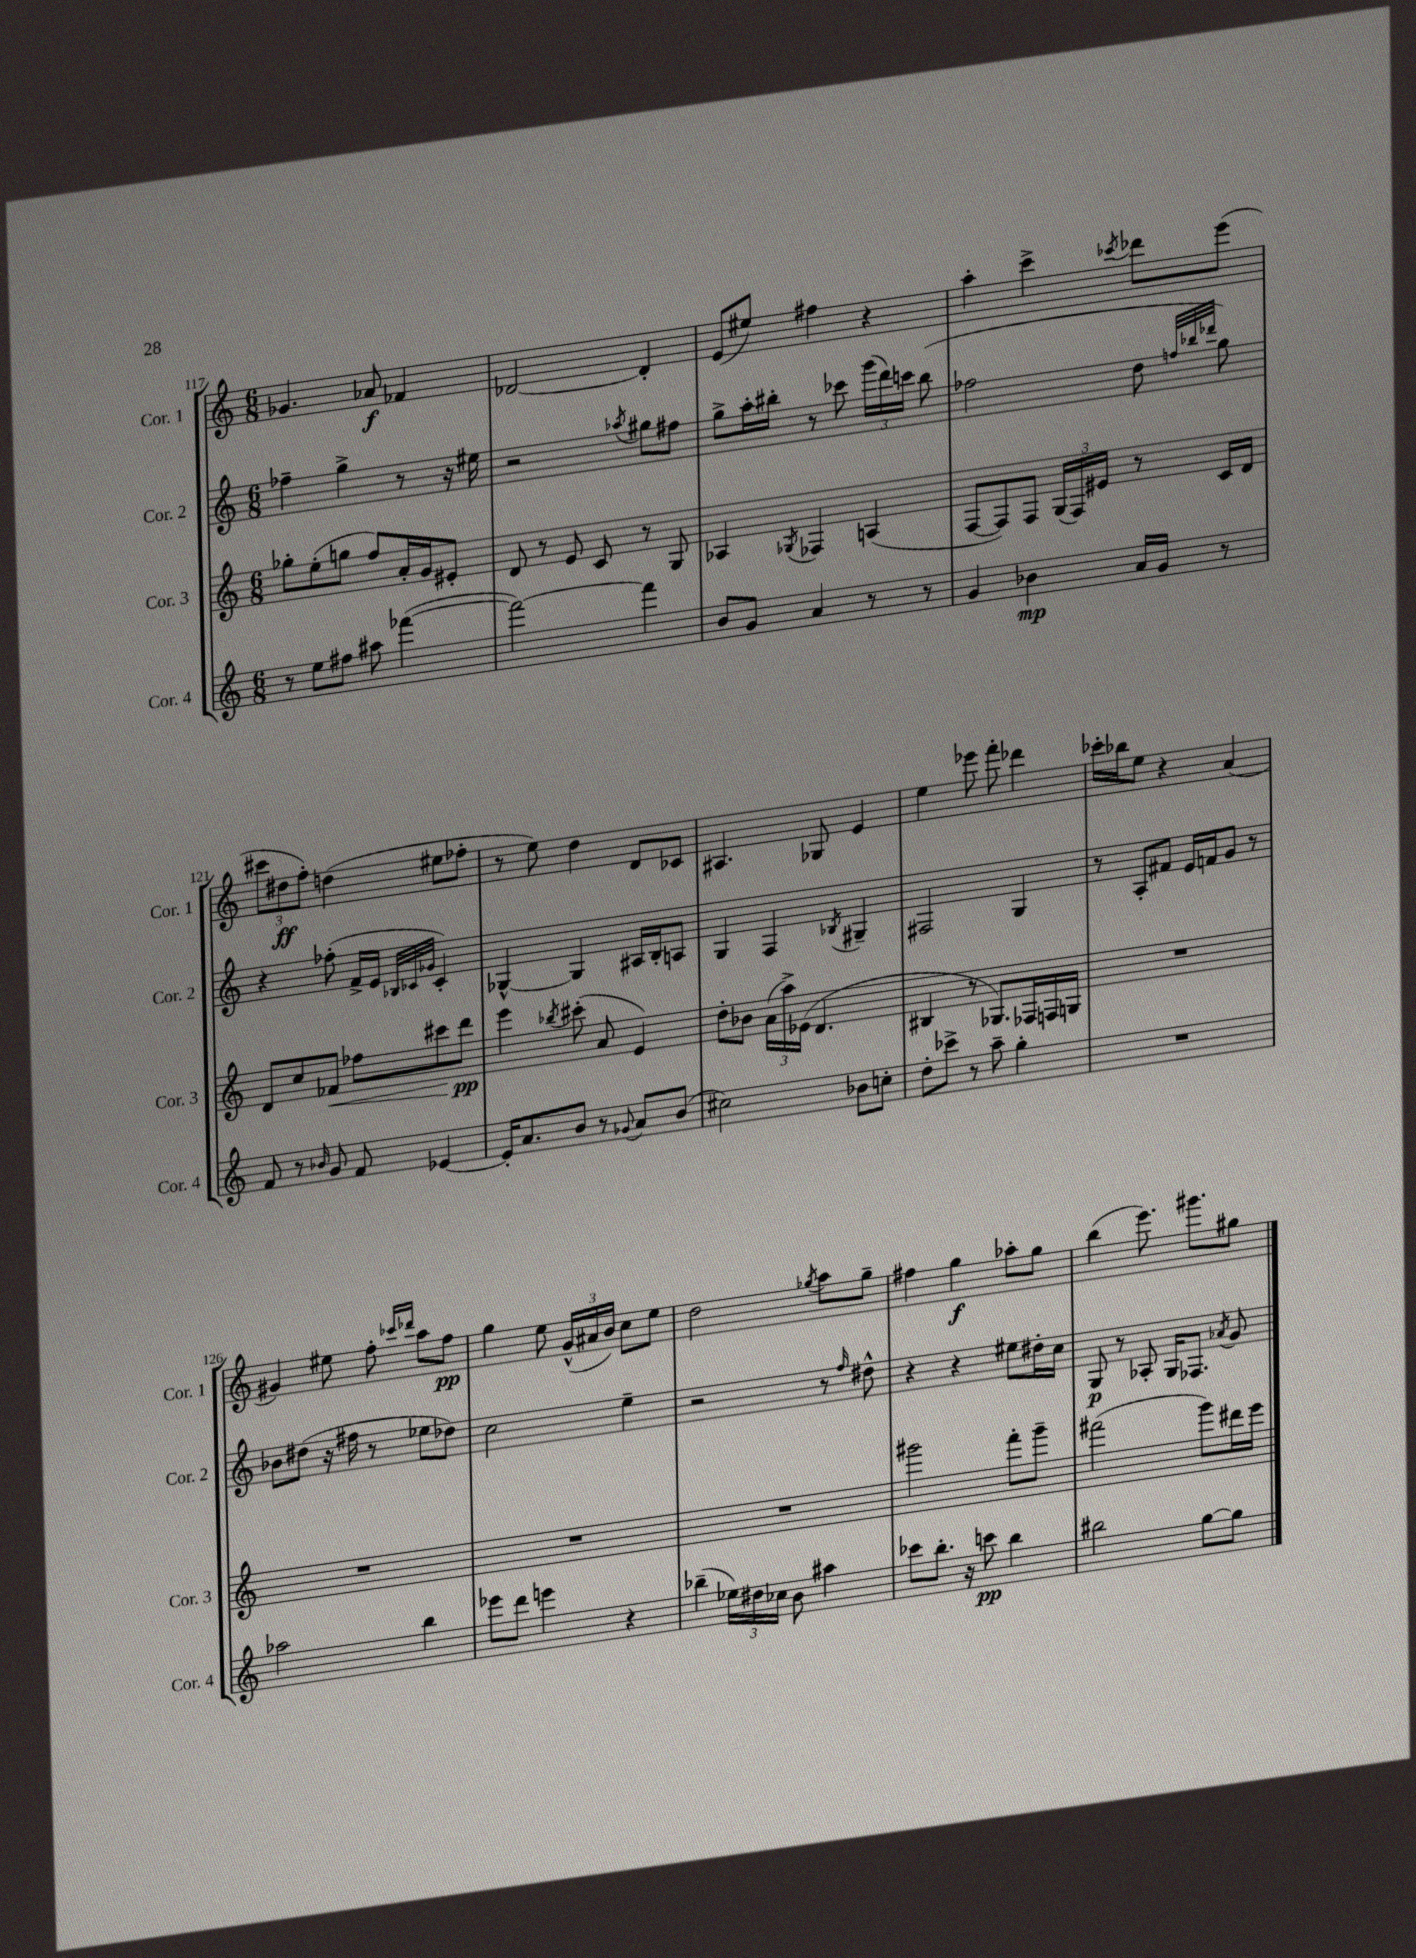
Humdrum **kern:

**kern	**kern	**kern	**kern
*staff4	*staff3	*staff2	*staff1
*clefG2	*clefG2	*clefG2	*clefG2
*k[]	*k[]	*k[]	*k[]
*M6/8	*M6/8	*M6/8	*M6/8
8r	8gg-'\L	4ff-~\	4.g-/
8ee\L	(8ee'\	.	.
8ff#\J	8gg\J	4gg^\	.
8aa#\	8ff/L)	.	8a-/
([4fff-\	16a'/L	8r	4f-/
.	16g/J	.	.
.	8e#'/J	16r	.
.	.	16ee#\	.
=	=	=	=
2fff-\_)	8d/	2r	[2d-/
.	8r	.	.
.	8e/	.	.
.	8c/	.	.
.	.	8qaa-/	.
4fff-\]	8r	8gg#\L	4d-'/]
.	8G/	8ff#\J	.
=	=	=	=
8b/L	4A-/	8gg^\L	(8e/L
8g/J	.	16aa'\L	8ee#/J)
.	.	16bb#'\JJ	.
.	8qG-/	.	.
4a/	4F-/	8r	4ff#\
.	.	8ccc-\	.
8r	(4A/	(24ggg\LL	4r
.	.	24ddd\)	.
.	.	24ccc\JJ	.
8r	.	(8bb#\	.
=	=	=	=
4g/	[8F/L	2ff-\	4aa'\
.	8F/])	.	.
4b-\	8F/J	.	4ccc^\
.	(24G/LL	.	.
.	24F/)	.	.
.	24e#/JJ	.	.
.	.	.	8qccc-/
16a/LL	8r	8dd\	8ddd-\L
16g/JJ	.	.	.
.	.	32qqff/LLL	.
.	.	32qqbb-/	.
.	.	32qqddd-/JJJ	.
8r	16c/LL	8gg\)	(8eee\J
.	16d/JJ	.	.
=	=	=	=
8f/	8d/L	4r	12ccc#\L
.	.	.	12dd#\
8r	8cc/	.	.
.	.	.	12ff'\J)
16qqb-/	.	.	.
8g/	8f-/J	(8ff-'\	(4dd\
8f/	8ff-\L	16f^/LL	.
.	.	16e/JJ	.
.	.	32qqB-/LLL	.
.	.	32qqc-/	.
.	.	32qqg-/JJJ	.
[4e-/	8ccc#\	4c-'/)	8ee#\L
.	8ddd\J	.	8ff-'\J
=	=	=	=
16e-'/]LK	4eee\	[4G-^^/	8r
8.a/	.	.	.
.	.	.	8ee\)
.	8qbb-/	.	.
8b/J	(8ccc#'\	4G-/]	4dd\
8r	8a/	.	.
8qqg-/	.	.	.
8a/L	4e/)	16A#/LL	8d/L
.	.	16B'/J	.
(8b/J	.	8A/J	8c-/J
=	=	=	=
2cc#\)	8dd'\L	4G/	4.A#/
.	8b-\J	.	.
.	(24a\LL	4F/	.
.	24aa^\)	.	.
.	(24e-\JJ	.	.
.	4.d/	.	8G-/
.	.	8qB-/	.
8b-\L	.	4G#~/	4e/
8cc'\J	.	.	.
=	=	=	=
8dd'\L	4B#/	2F#/	4ee\
8ccc-^\J	.	.	.
8r	8r	.	8eee-\
8aa~\	8.G-/L)	.	8fff'\
4gg'\	.	4G/	4ddd-\
.	16F-/L	.	.
.	16F/	.	.
.	16G/JJ	.	.
=	=	=	=
2.r	2.r	8r	16ccc-'\LL
.	.	.	16bb-\J
.	.	8A'/L	8ee\J
.	.	8f#/J	4r
.	.	16e/LL	.
.	.	16f/J	.
.	.	8g/J	(4a/
.	.	8r	.
=	=	=	=
2aa-\	2.r	8b-\L	4g#/)
.	.	(8dd#\J	.
.	.	16r	8ee#\
.	.	16ff#\	.
.	.	8r	8ff'\
.	.	.	16qqccc-/LL
.	.	.	16qqddd-/JJ
4bb\	.	8ee-\L	8aa\L
.	.	8dd-\J)	8ff\J
=	=	=	=
8eee-\L	2.r	2cc\	4gg\
8ddd\J	.	.	.
4eee\	.	.	8ee\
.	.	.	(24g^^/LL
.	.	.	24a#/
.	.	.	24b/JJ)
4r	.	4ee~\	8cc\L
.	.	.	8ee\J
=	=	=	=
(4bb-~\	2.r	2r	2dd\
24ee-\LL)	.	.	.
24dd#\	.	.	.
24cc-\JJ	.	.	.
8b\	.	.	.
.	.	.	8qgg-/
4aa#\	.	8r	8aa\L
.	.	16qqff/	.
.	.	8dd#^^\	8gg-~\J
=	=	=	=
8ccc-\L	2ggg#\	4r	4ff#\
8.bb'\J	.	.	.
.	.	4r	4gg\
16r	.	.	.
8ccc\	.	.	.
4bb\	8fff'\L	8ee#\L	8aa-'\L
.	8ggg#~\J	16dd#'\L	8gg\J
.	.	16cc\JJ	.
=	=	=	=
2bb#\	(2fff#\	8G/	(4bb\
.	.	8r	.
.	.	8A-'/	8.eee\)
.	.	16G/LK	.
.	.	8.F-/J	8.ggg#\L
[8gg\L	8ggg\L)	.	.
.	.	8qa-/	.
8gg\]J	16ddd#\L	8g/	8gg#\J
.	16eee\JJ	.	.
==	==	==	==
*-	*-	*-	*-
